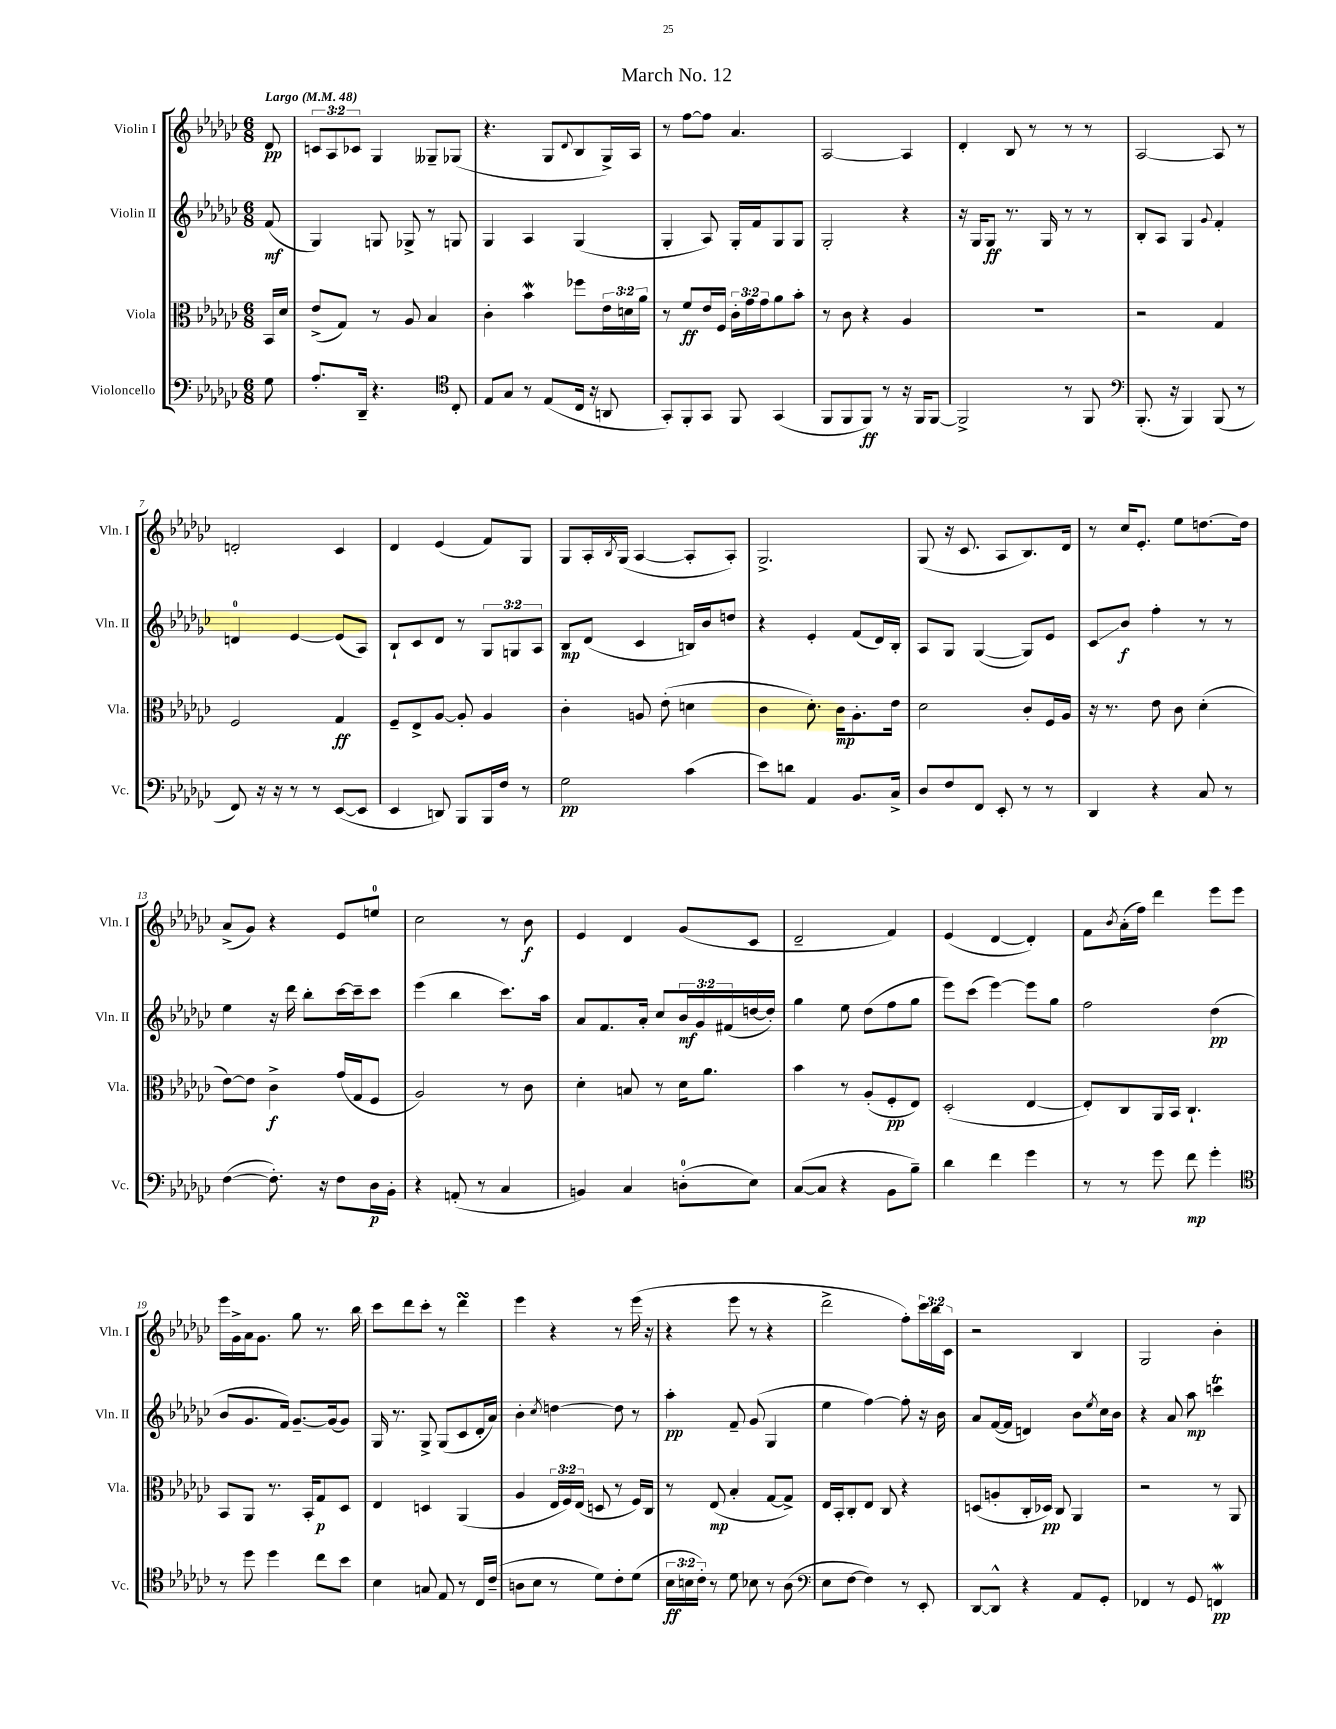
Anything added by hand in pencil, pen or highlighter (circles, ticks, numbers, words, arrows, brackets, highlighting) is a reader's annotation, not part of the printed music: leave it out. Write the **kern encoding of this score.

**kern	**kern	**kern	**kern
*staff4	*staff3	*staff2	*staff1
*clefF4	*clefC3	*clefG2	*clefG2
*k[b-e-a-d-g-c-]	*k[b-e-a-d-g-c-]	*k[b-e-a-d-g-c-]	*k[b-e-a-d-g-c-]
*M6/8	*M6/8	*M6/8	*M6/8
*MM48	*MM48	*MM48	*MM48
8G-	16BB-	(8f	8d-
.	16d-	.	.
=	=	=	=
8.A-'	(8e-^	4G-)	12c
.	.	.	12A-
.	8G-)	.	.
.	.	.	12c-
16DD-~	.	.	.
4.r	8r	8G	4G-
.	8A-	8G-^	.
.	4B-	8r	8G--~
*clefC4	*	*	*
8C-'	.	8G	(8G-
=	=	=	=
8E-	4c-'	4G-	4.r
8G-	.	.	.
8r	4b-	4A-	.
(8E-	.	.	8G-
.	.	.	8qqd-
16C-	8ff-	(4G-	8B-
16r	.	.	.
8AA	24e-	.	16G-^)
.	24d	.	.
.	.	.	16A-
.	24a-	.	.
=	=	=	=
8GG-')	8r	4G-'	8r
8FF'	8f	.	[8ff
8GG-	16e-	8A-)	8ff]
.	16F	.	.
8FF	24c-'	16G-'	4.a-
.	24g-	.	.
.	.	16f	.
.	24g-	.	.
(4GG-	8a-	8G-	.
.	8b-'	8G-	.
=	=	=	=
8FF	8r	2G-'	[2A-
8FF	8c-	.	.
8FF)	4r	.	.
8r	.	.	.
16r	4A-	4r	4A-]
16FF	.	.	.
[8FF	.	.	.
=	=	=	=
2FF^]	2.r	16r	4d-'
.	.	16G-	.
.	.	8G-	.
.	.	8.r	8B-
.	.	.	8r
.	.	16G-	.
8r	.	8r	8r
8FF	.	8r	8r
=	=	=	=
*clefF4	*	*	*
(8.BBB-'	2r	8B-'	[2A-
.	.	8A-	.
16r	.	.	.
4BBB-)	.	4G-	.
.	.	8qqg-	.
(8BBB-	4G-	4f'	8A-]
8r	.	.	8r
=	=	=	=
8FF)	2F	4d	2d'
16r	.	.	.
16r	.	.	.
8r	.	[4e-	.
8r	.	.	.
([8EE-	4G-	(8e-]	4c-
8EE-]	.	8A-)	.
=	=	=	=
4EE-	8F~	8B-`	4d-
.	8E-^	8c-	.
8DD)	[8A-	8d-	(4e-
8BBB-	8A-']	8r	.
16BBB-	4A-	12G-	8f)
16F	.	.	.
.	.	12G	.
8r	.	.	8G-
.	.	12A-	.
=	=	=	=
2G-	4c-'	8B-	8G-
.	.	(8d-	16A-'
.	.	.	8qB-
.	.	.	(16G-
.	8A	4c-	[4A-
.	(8e-'	.	.
(4c-	4d	16B)	8A-']
.	.	16b-	.
.	.	8dd	8A-')
=	=	=	=
8e-)	4c-	4r	2.G-^
8d	.	.	.
4AA-	8.d-')	4e-'	.
.	16c-	.	.
8.BB-	8.A-'	(8f	.
.	.	16d-)	.
16C-^	16e-	16B-'	.
=	=	=	=
8D-	2d-	8A-	(8G-
8F	.	8G-	16r
.	.	.	8.c-
8FF	.	([4G-	.
8EE-'	.	.	8A-
8r	8c-'	8G-])	8.B-)
8r	16F	8e-	.
.	16A-	.	16d-
=	=	=	=
4DD-	16r	8c-	8r
.	8.r	.	.
.	.	8b-	16cc-
.	.	.	8.e-'
4r	8e-	4ff'	.
.	8c-	.	8ee-
8C-	(4d-'	8r	[8.dd
8r	.	8r	.
.	.	.	16dd]
=	=	=	=
([4F	[8e-)	4ee-	(8a-^
.	8e-]	.	8g-)
8.F'])	4c-^	16r	4r
.	.	16ddd-	.
.	.	8bb-'	.
16r	.	.	.
8F	(16g-	[16ccc-	8e-
.	16G-	16ccc-~]	.
16D-	8F	8ccc-	8ee
16BB-'	.	.	.
=	=	=	=
4r	2A-)	(4eee-	2cc-
(8AA'	.	4bb-	.
8r	.	.	.
4C-	8r	8.ccc-)	8r
.	8c-	.	8b-
.	.	16aa-	.
=	=	=	=
4BB)	4d-'	8a-	4e-
.	.	8.f	.
4C-	8B	.	4d-
.	.	16a-'	.
.	8r	8cc-	.
(8D'	16d-	24b-	(8g-
.	.	24g-	.
.	8.a-	.	.
.	.	(24f#	.
8E-)	.	[16dd	8c-
.	.	16dd'])	.
=	=	=	=
([8C-	4b-	4gg-	2d-~
8C-]	.	.	.
4r	8r	8ee-	.
.	(8A-'	(8dd-	.
8BB-	8F'	8ff	4f)
8B-~)	8E-)	8gg-	.
=	=	=	=
4d-	(2D-'	8eee-)	(4e-
.	.	(8ccc-	.
4f	.	[4eee-)	[4d-
4g-	[4E-	8eee-]	4d-'])
.	.	8gg-	.
=	=	=	=
8r	8E-'])	2ff	8f
.	.	.	8qb-
8r	8C-	.	(16a-'
.	.	.	16ff)
8g-	16AA-	.	4ddd-
.	16BB-	.	.
8f	4.C-`	.	.
4g-'	.	(4dd-	8eee-
.	.	.	8eee-
=	=	=	=
*clefC4	*	*	*
8r	8BB-	8b-	16eee-
.	.	.	16g-^
8dd-	8AA-	8.g-	16a-
.	.	.	8.g-
4dd-	8.r	.	.
.	.	16f)	.
.	.	[8.g-~	8gg-
.	16BB-'	.	.
8cc-	8G-	.	8.r
.	.	(16g-]	.
8b-	8D-	8g-)	.
.	.	.	16bb-
=	=	=	=
4B-	4E-	16G-	8ccc-
.	.	8.r	.
.	.	.	8ddd-
8G	4D	8G-^	8ccc-'
8E-	.	(8G-	8r
8r	(4AA-	8c-	4ddd-
16C-	.	16d-'	.
(16c-~	.	16a-)	.
=	=	=	=
8A	4A-	4b-'	4eee-
8B-	.	.	.
.	.	8qcc-	.
8r	24E-	[4dd	4r
.	24F)	.	.
.	(24E-	.	.
8d-)	8D	.	.
8c-'	8r	8dd]	8r
(8d-	16F)	8r	(16eee-
.	16C-	.	16r
=	=	=	=
24B-	8r	4aa-'	4r
24B	.	.	.
24c-')	.	.	.
8r	(8E-	.	.
8d-	4B-'	8f~	8eee-
8B-	.	(8g-	8r
8r	[8G-	4G-	4r
(8A-	8G-^])	.	.
=	=	=	=
*clefF4	*	*	*
8E-	16E-	4ee-	2ddd-^
.	16BB-'	.	.
[8F	8C-'	.	.
4F])	8E-	[4ff)	.
.	8C-	.	.
8r	4r	8ff']	8ff')
8EE-'	.	16r	24ccc-
.	.	.	24bb-
.	.	16b-	.
.	.	.	24c-
=	=	=	=
[8DD-	(8D	8a-	2r
8DD-^^]	8A'	([16f	.
.	.	16f]	.
4r	16C-'	4d)	.
.	16D-)	.	.
.	8C-	.	.
8AA-	4AA-	8b-	4B-
.	.	8qee-	.
8GG-'	.	16cc-	.
.	.	16b-	.
=	=	=	=
4FF-	2r	4r	2G-
8r	.	8a-	.
8GG-	.	8aa-	.
4FF	8r	4ccc	4b-'
.	8AA-	.	.
==	==	==	==
*-	*-	*-	*-
